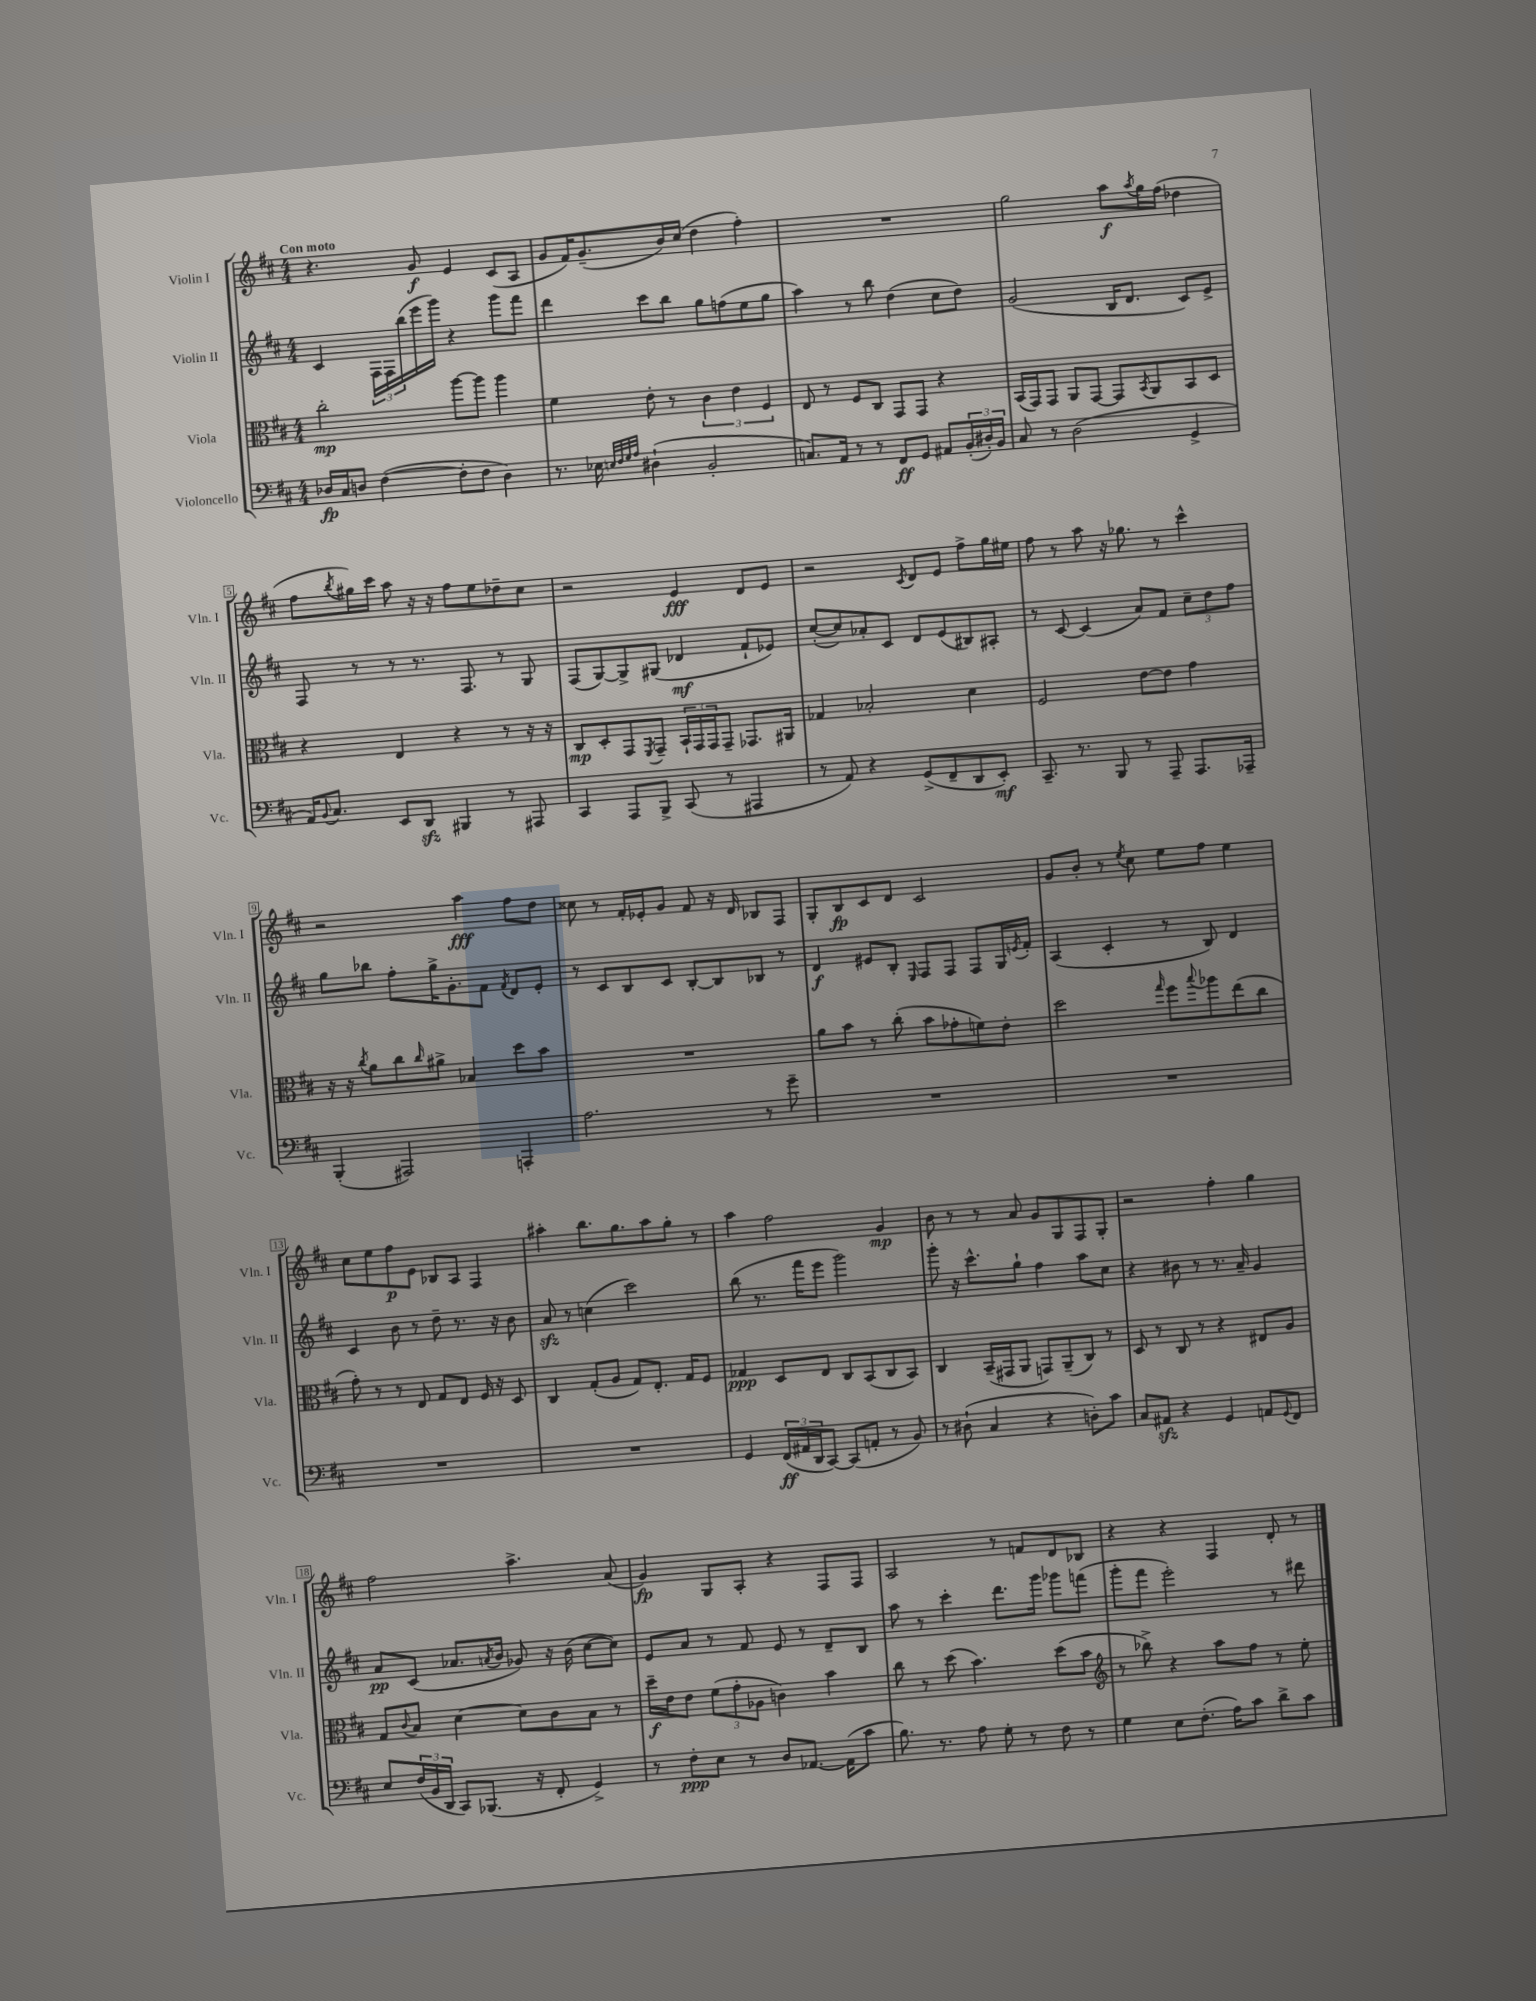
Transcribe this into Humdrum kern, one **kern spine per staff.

**kern	**kern	**kern	**kern
*staff4	*staff3	*staff2	*staff1
*clefF4	*clefC3	*clefG2	*clefG2
*k[f#c#]	*k[f#c#]	*k[f#c#]	*k[f#c#]
*M4/4	*M4/4	*M4/4	*M4/4
16D-/LL	2cc#'\	4c#/	4.r
16C#/J	.	.	.
8D/J	.	.	.
([4F#\	.	24F#\LL	.
.	.	24F#\	.
.	.	(24bb\	.
.	.	16eee\	8g/
.	.	16ggg\JJ)	.
8F#'\]L	[8aa\L	4r	4e/
8F#\J	8aa\]J	.	.
4D\)	4aa\	8ggg\L	(8c#/L
.	.	8fff#\J	8A/J
=	=	=	=
8.r	4f#\	4ddd\	8g/L
.	.	.	16f#/K)
16E-\	.	.	(8.g~/
32qqE/LLL	.	.	.
32qqF#/	.	.	.
32qqG/	.	.	.
32qqA/JJJ	.	.	.
(4D#`\	8e'\	8ccc#\L	.
.	8r	8bb\J	16b/L)
.	.	.	(16cc#/JJ
2BB'/	6c#\	8gg\L	4dd\
.	.	(8ff\	.
.	6e\	.	.
.	.	8ee\	4ff#'\)
.	6F#/	.	.
.	.	8gg\J	.
=	=	=	=
8.C/L)	8E/	4aa\)	1r
.	8r	.	.
16AA/Jk	.	.	.
8r	8F#/L	8r	.
8r	8C#/J	8bb\	.
8FF#/L	8GG/L	(4dd\	.
8GG/J	8GG/J	.	.
8AA#/L	4r	8cc#\L	.
(24BB'/L	.	8dd\J)	.
24D#'/)	.	.	.
24BB/JJ	.	.	.
=	=	=	=
8C#/	(16BB/LL	(2g/	2gg\
.	16GG/J)	.	.
8r	8GG/J	.	.
(2D\	8AA/L	.	.
.	[8GG/J	.	.
.	8GG/]L	16B/LK	8aa\L
.	.	8.d/J	.
.	8qBB/	.	8qaa/
.	8AA/	.	16gg\L
.	.	.	(16ff#\JJ
4GG^/	8BB/	8c#/L)	4dd-\
.	8D/J	8e^/J	.
=	=	=	=
16AA/LK)	4r	8F#/	8ff#\L
8qqBB/	.	.	.
8.C#/J	.	.	.
.	.	.	8qbb/
.	.	8r	16gg#\L)
.	.	.	16ccc#\JJ
8EE/L	4E/	8r	8aa\
8DD/J	.	8.r	16r
.	.	.	16r
4BBB#/	4r	.	8ff#\L
.	.	8.F#/	.
.	.	.	8ee\
8r	8r	8r	8dd-~\
8AAA#/	16r	8G/	8cc#\J
.	16r	.	.
=	=	=	=
4CC#/	8C#/L	(8F#/L	2r
.	8D'/	[8G/)	.
8AAA/L	8GG/	8G^/]	.
.	8qFF#/	.	.
8BBB^/J	8GG~/J	(8G#/J	.
(8CC#/	24BB`/LL	4d-/	4e/
.	24GG/	.	.
.	24GG/J	.	.
8r	8GG~/J	.	.
4AAA#/	8.GG-/L	8f#`/L	8d/L
.	.	8e-/J)	8e/J
.	16AA#/Jk	.	.
=	=	=	=
8r	4G-/	([8cc#'/L	2r
8AA/)	.	8cc#/])	.
4r	2B-'/	8a-'/	.
.	.	8c#/J	.
.	.	.	8qc#/
(8GG^/L	.	8d/L	8d/L
8FF#~/	.	(8e/	8e/J
8DD/	4d\	8B#/)	8ff#^\L
8EE'/J)	.	8A#'/J	16gg\L
.	.	.	16ee#\JJ
=	=	=	=
8.CC#~/	2F#/	8r	8ff#\
.	.	[8c#/	8r
8.r	.	.	.
.	.	(4c#/]	8aa\
8BBB/	.	.	16r
.	.	.	8.gg-\
8r	[8e\L	8a/L)	.
8AAA~/	8e\]J	8f#/J	8r
8.AAA/L	4g\	12cc#~\L	4ccc#^^\
.	.	12dd\	.
.	.	12ff#\J	.
16AAA-~/Jk	.	.	.
=	=	=	=
(4BBB'/	16r	8gg\L	2r
.	16r	.	.
.	8qcc#/	.	.
.	8a\L	8bb-\J	.
2AAA#/)	8cc#\	8ff#'\L	.
.	16qqcc#/	.	.
.	8a#^\J	16gg^\K	.
.	.	8.g'\	.
.	4B-/	.	4aa\
.	.	8f#\J	.
.	.	8qf#/	.
4AAA'/	8dd\L	8d/L	8ff#\L
.	8b\J	8e'/J	8dd\J
=	=	=	=
2.A\	1r	8r	8cc##\
.	.	8c#/L	8r
.	.	8B/	16f#'/LL
.	.	.	16e-'/J
.	.	8c#/J	8g/J
.	.	[8B'/L	8f#/
.	.	8B/]	16r
.	.	.	16d/
8r	.	8B-/J	8B-/L
8g~\	.	8r	8F#/J
=	=	=	=
1r	8a\L	4d/	8G'/L
.	8b\J	.	8B/
.	8r	8e#/L	8c#/
.	(8cc#'\	8B'/J	8d/J
.	.	16qqE/	.
.	8b\L	8F#/L	2c#/
.	8g-'\	8F#/J	.
.	8f\)	8F#/L	.
.	8e'\J	16G/L	.
.	.	8qe/	.
.	.	16f#'/JJ	.
=	=	=	=
1r	2dd\	(4A/	8g/L
.	.	.	8b'/J
.	.	4c#'/	8r
.	.	.	8qee/
.	.	.	8cc#\
.	16qqgg/	.	.
.	8ff#\L	8r	8ee\L
.	8qqbb/	.	.
.	8aa-\	8B/)	8ff#\J
.	(8ee\	4d/	4ee\
.	8cc#\J	.	.
=	=	=	=
1r	8g'\)	4c#/	8cc#\L
.	8r	.	8ee\
.	8r	8b\	8ff#\
.	8E/	8r	8e\J
.	8G/L	8dd~\	8B-/L
.	8E/J	8.r	8A/J
.	16F#/	.	4F#/
.	16r	16r	.
.	8D/	8b\	.
=	=	=	=
1r	4C#/	8a/	4aa#'\
.	.	8r	.
.	(8G'/L	(4cc\	8.bb\L
.	8A/J	.	.
.	.	.	8.gg\
.	8G/L)	2ccc#\)	.
.	8.E'/J	.	8aa#\
.	.	.	8gg'\J
.	16G/LK	.	.
.	8F#/J	.	8r
=	=	=	=
4GG/	4G-/	(8bb\	4aa\
.	.	8.r	.
(24FF#/LL	8D/L	.	2ff#\
24AA#/	.	.	.
.	.	16fff#\LK	.
24DD/J	.	.	.
[8CC#/J)	8E/J	8eee\J	.
(8CC#/]L	8C#/L	2ggg\)	.
8AA'/J	(8BB/	.	.
8r	8C#/	.	4g/
8BB/)	8BB/J)	.	.
=	=	=	=
8r	4C#/	8ggg'\	8b\
(8D#`\	.	16r	8r
.	.	8.ccc#^^\L	.
4C#/	(16BB~/LL	.	8r
.	16GG#/J	.	.
.	8AA/J	8gg`\J	8a/
4r	8GG/L)	4ff#\	8g/L
.	(8AA~/	.	8G/
8D'\L)	8C#/J)	8aa\L	8F#/
8c#\J	8r	8cc#\J	8G'/J
=	=	=	=
8C#/L	8D/	4r	2r
8AA#/J	8r	.	.
4r	8C#/	8b#\	.
.	8r	8r	.
4GG/	4r	8.r	4ff#'\
.	.	16a~/	.
8AA/L	8E#/L	4g/	4gg\
8qqGG/	.	.	.
8FF#/J	8A/J	.	.
=	=	=	=
8E/L	8G/L	8a/L	2ff#\
.	8qqc#/	.	.
(24F#/L	8B/J	(8c#/J	.
24BB/	.	.	.
24DD/JJ	.	.	.
8CC#/L)	[4d\	8.a-/L	.
(8.BBB-/J	.	.	.
.	.	8qa/	.
.	.	16b/Jk	.
.	8d\]L	8g-/)	4.aa^\
16r	.	.	.
8FF#'/	8c#\	16r	.
.	.	(16b\	.
4GG^/)	8B\J	[8cc#\L	.
.	8r	8cc#\]J)	(8a/
=	=	=	=
8r	16dd~\LL	8e/L	4g/)
.	16e\J	.	.
8F#'\L	8e\J	8a/J	.
8E\J	(12f#\L	8r	8G/L
.	12g'\	.	.
8r	.	8f#/	8A'/J
.	12A-\J	.	.
8D/L	4c\)	8e/	4r
[8.AA-/J	.	8r	.
.	4b\	8d~/L	8F#/L
(16AA-\]LK	.	.	.
8c#\J	.	8B/J	8F#/J
=	=	=	=
8.B\)	8cc#\	8aa\	2A/
.	8r	8r	.
8.r	.	.	.
.	(8dd\	4ccc#'\	.
8A\	4.b\)	.	.
8G'\	.	8.ddd\L	8r
8r	.	.	8f/L
.	.	16ggg\Jk	.
8F#\	(8dd\L	8ggg-\L	8d/
8r	8b\J	(8fff\J	8B-/J
=	=	=	=
*	*clefG2	*	*
4G\	8r	8ggg'\L	4r
.	8bb-^\)	8fff#\J	.
8E\L	4r	2eee'\)	4r
(8.F#'\J	.	.	.
.	8aa\L	.	4F#/
16A\LK)	.	.	.
8c#\J	8ff#\J	.	.
8d^\L	8r	8r	8d'/
8c#\J	8ee'\	8ddd#\	8r
==	==	==	==
*-	*-	*-	*-
